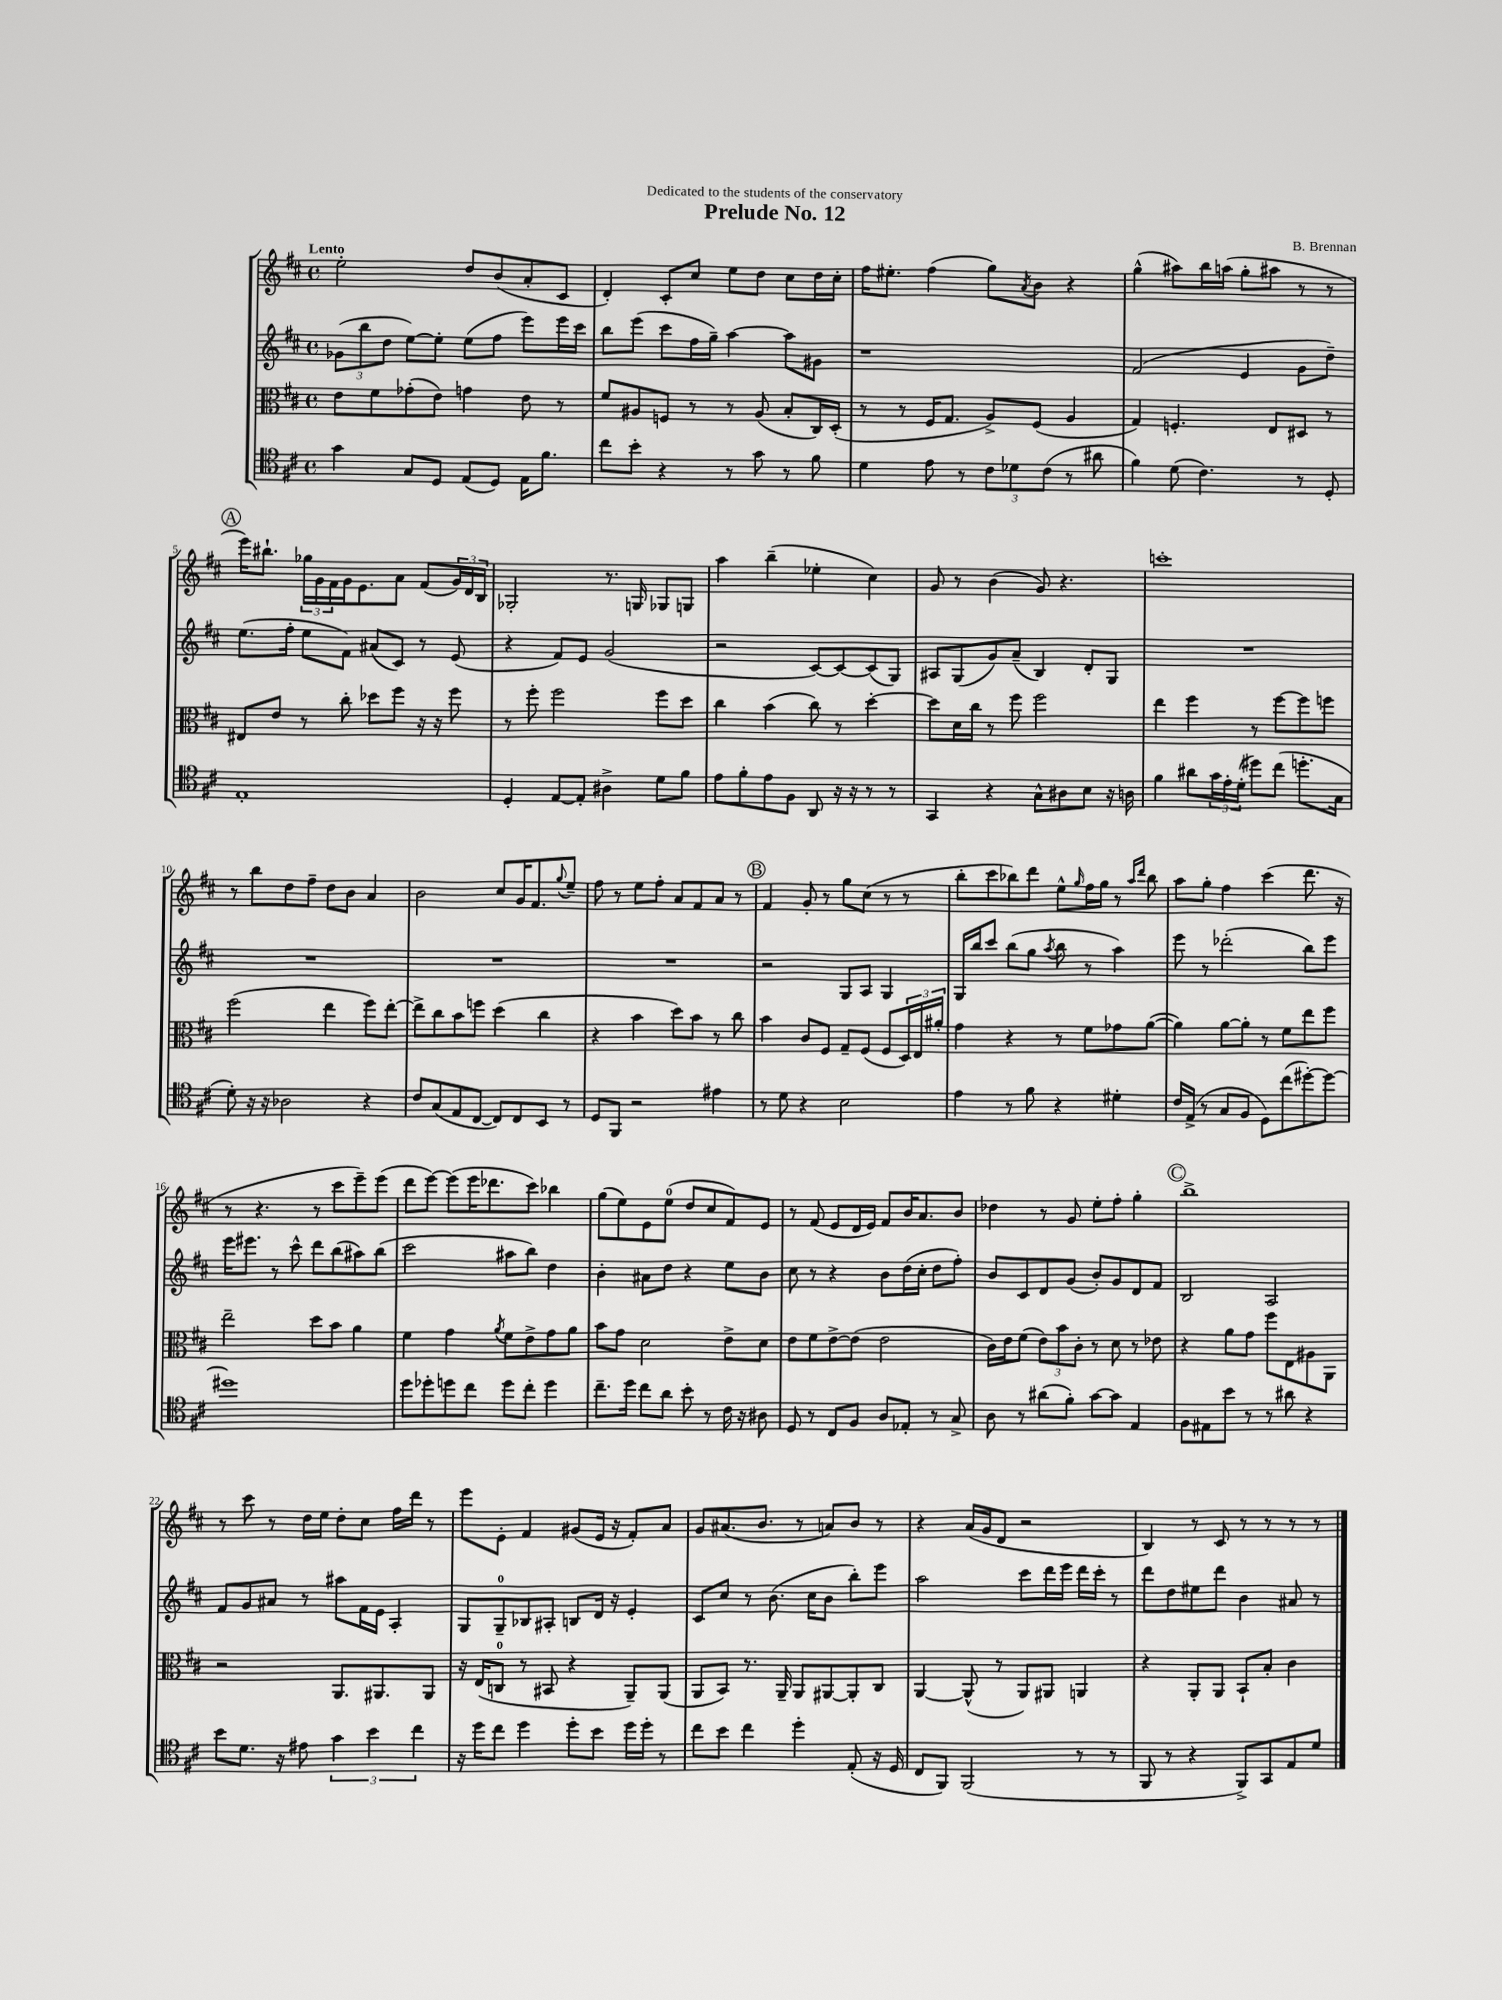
\header { title = "Prelude No. 12" composer = "B. Brennan" dedication = "Dedicated to the students of the conservatory" }
<<
\new StaffGroup <<
\new Staff = "s0" {
    \clef treble \key d \major \defaultTimeSignature \time 4/4 \tempo "Lento"
    e''2-. d''8 b'8( a'8-. cis'8 |
    d'4-.) cis'8-. cis''8 e''8 d''8 cis''8 d''16 cis''16-. |
    fis''16 eis''8.-. fis''4( g''8) \acciaccatura { a'8 } b'8 r4 |
    g''4-^( ais''8) b''16 a''16( g''8-. ais''8 r8 r8 |
    \mark \markup { \circle "A" } e'''16) bis''8.-! \tuplet 3/2 { ges''16 g'16 fis'16 } g'16 e'8. a'8 fis'8( \tuplet 3/2 { g'16) d'16 b16 } |
    ges2-. r8. g16 ges8 g8 |
    a''4 b''4--( ees''4-. cis''4) |
    g'8 r8 b'4( g'8) r4. |
    c'''1-. |
    r8 b''8 d''8 fis''8-- d''8 b'8 a'4 |
    b'2 cis''8 g'16 fis'8. \appoggiatura { g''8 } e''8-- |
    fis''8 r8 e''8 fis''8-. a'8 fis'8 a'8 r8 |
    \mark \markup { \circle "B" } fis'4 g'8-. r8 g''8 cis''8( r8 r8 |
    b''8-. cis'''8 bes''8) d'''8 e''8-^ \grace { g''16 } fis''16 g''16 r8 \grace { a''16 d'''16 } bes''8 |
    a''8 g''8-. fis''4 cis'''4( d'''8. r16 |
    r8 r4. r8 cis'''8 e'''8--) e'''8( |
    d'''8 e'''8~) e'''8( e'''16 des'''8. cis'''8) bes''4 |
    g''8( e''8) e'8 e''8-0( d''8 cis''8 fis'8) e'8 |
    r8 fis'8( e'8 d'16 e'16) fis'8 b'16 a'8. b'8 |
    des''4 r8 g'8 e''8-. fis''8-. g''4-. |
    \mark \markup { \circle "C" } b''1-> |
    r8 cis'''8 r8 d''16 e''16 d''8-. cis''8 fis''16 d'''16 r8 |
    e'''8 e'8-. fis'4 gis'8( e'16 r16 fis'8-.) a'8 |
    g'8 ais'8.( b'8. r8 a'8) b'8 r8 |
    r4 a'16( g'16 d'8 r2 |
    b4) r8 cis'8 r8 r8 r8 r8 \bar "|." |
}
\new Staff = "s1" {
    \clef treble \key d \major \defaultTimeSignature \time 4/4
    \tuplet 3/2 { ges'8( b''8 d''8 } e''8~) e''8-. e''8( fis''8 e'''8) e'''16 cis'''16 |
    b''8 e'''8( cis'''8 fis''16 g''16--) a''4~ a''8 gis'8 |
    r1 |
    fis'2( e'4 g'8 d''8--) |
    \mark \markup { \circle "A" } e''8.( fis''16-. e''8 fis'8) ais'8( cis'8) r8 e'8( |
    r4 fis'8) e'8 g'2( |
    r2 cis'8~) cis'8~ cis'8( g8) |
    ais8 g8( g'8) a'8--( b4) d'8-. g8 |
    R1 |
    R1 |
    R1 |
    R1 |
    \mark \markup { \circle "B" } r2 g8 a8 g4 |
    g16 b''16 cis'''8 b''8( g''8 \acciaccatura { a''8 } b''8 r8 a''4) |
    e'''8 r8 des'''2-.( b''8) e'''8 |
    e'''16 eis'''8. r8 cis'''8-^ d'''8 b''8( ais''8) b''8( |
    cis'''2 ais''8 b''8) d''4 |
    b'4-. ais'8 d''8 r4 e''8 b'8 |
    cis''8 r8 r4 b'8 d''16( cis''16-. d''8 fis''8-.) |
    b'8 cis'8 d'8 g'8( b'8-.) g'8 d'8 fis'8 |
    \mark \markup { \circle "C" } b2 a2 |
    fis'8 g'8 ais'8 r8 ais''8 fis'16 e'16 a4-. |
    g8 g8-0-- bes8 ais8-. b8 d'16 r16 e'4-. |
    cis'8 cis''8 r8 b'8.( cis''16 b'8 b''8-.) e'''8 |
    a''2 cis'''8 d'''16 e'''16 d'''16 cis'''16-. r8 |
    d'''8 d''8 eis''8 d'''8 b'4 ais'8 r8 \bar "|." |
}
\new Staff = "s2" {
    \clef alto \key d \major \defaultTimeSignature \time 4/4
    e'8 fis'8 ges'8-.( e'8) g'4 e'8 r8 |
    fis'8 ais8 f8 r8 r8 ais8( b8-. cis16) d16-.( |
    r8 r8 fis16 g8. a8->) fis8( a4 |
    g4) f4.-. e8 dis8 r8 |
    \mark \markup { \circle "A" } eis8 e'8 r8 cis''8-. des''8 fis''8 r16 r16 fis''8 |
    r8 fis''8-. fis''2 fis''8 d''8 |
    cis''4 b'4( cis''8) r8 d''4~-. |
    d''8 d'16 cis''16 r8 fis''8 fis''2 |
    e''4 fis''4 r8 fis''8~ fis''8 f''8 |
    fis''2( e''4 fis''8) e''8~-. |
    e''8-> cis''8 b'8 f''8 d''4( cis''4 |
    r4 b'4 d''8) b'8 r8 cis''8 |
    \mark \markup { \circle "B" } b'4 cis'8 fis8 g8-- fis8( fis8 \tuplet 3/2 { d16) e16 ais'16-. } |
    g'4 r4 r8 fis'8 ges'8 a'8~( |
    a'4) a'8~ a'8-. r8 fis'8 e''8 fis''8 |
    e''2-- d''8 b'8 a'4 |
    fis'4 g'4 \acciaccatura { a'8 } fis'8 e'8-> g'8 a'8 |
    b'8 g'8 d'2 e'8-> d'8 |
    e'8 fis'8 e'8~-> e'8( e'2 |
    cis'16) e'16 fis'8( \tuplet 3/2 { e'8) b'8 cis'8-. } r8 d'8 r8 ees'8 |
    \mark \markup { \circle "C" } r4 a'8 g'8 fis''8 e8 ais8 a,8 |
    r2 a,8. ais,8. ais,8 |
    r16 e16( c8-0 r8 bis,8 r4 a,8--) a,8( |
    a,8 b,8) r8. a,16-- a,8 ais,8~ ais,8-. cis8 |
    a,4~ a,8-^( r8 a,8) ais,8 a,4 |
    r4 a,8-. a,8 b,8-! b8-. cis'4 \bar "|." |
}
\new Staff = "s3" {
    \clef tenor \key d \major \defaultTimeSignature \time 4/4
    g'4 g8 d8 e8( d8) e16 fis'8. |
    cis''8 b'8-. r4 r8 g'8 r8 fis'8 |
    d'4 e'8 r8 \tuplet 3/2 { cis'8 des'8 cis'8( } r8 ais'8 |
    fis'4) d'8( cis'4.) r8 d8-. |
    \mark \markup { \circle "A" } e1-. |
    d4-. e8~ e8-. ais4-> d'8 fis'8 |
    e'8 fis'8-. e'8 fis8 a,8 r16 r16 r8 r8 |
    g,4 r4 g8-^ ais8 b8 r16 a16 |
    fis'4 ais'8 \tuplet 3/2 { g'16 e'16-. d'16-.( } dis''8) cis''8( d''8.-. g16 |
    d'8-.) r16 r16 aes2 r4 |
    cis'8 g8( e8 cis8~ cis8) cis8 b,8 r8 |
    d8 fis,8 r2 eis'4 |
    \mark \markup { \circle "B" } r8 d'8 r4 b2 |
    e'4 r8 fis'8 r4 dis'4-. |
    cis'16 e16->( r8 g8 fis8 d8) cis''8( dis''8~-.) dis''8~ |
    dis''1 |
    d''8 des''8-. d''8 cis''8 d''8 cis''8-. d''4 |
    cis''8.-- d''16 cis''8 a'8 b'8-. r8 cis'16 r16 ais8 |
    d8 r8 cis8 fis8 a8 ees8-. r8 g8-> |
    a8 r8 ais'8( fis'8-.) g'8~ g'8 e4 |
    \mark \markup { \circle "C" } fis8 eis8 b'8 r8 r8 ais'8 r4 |
    b'8 d'8. r16 eis'8 \tuplet 3/2 { g'4 b'4 cis''4 } |
    r16 d''16 cis''8 d''4 d''8-. b'8 d''16 d''16-. r8 |
    cis''8 b'8 cis''4 d''4-. e8-.( r16 d16 |
    cis8 fis,8) fis,2( r8 r8 |
    fis,8 r8 r4 fis,8->) g,8 e8 d'8 \bar "|." |
}
>>
>>
